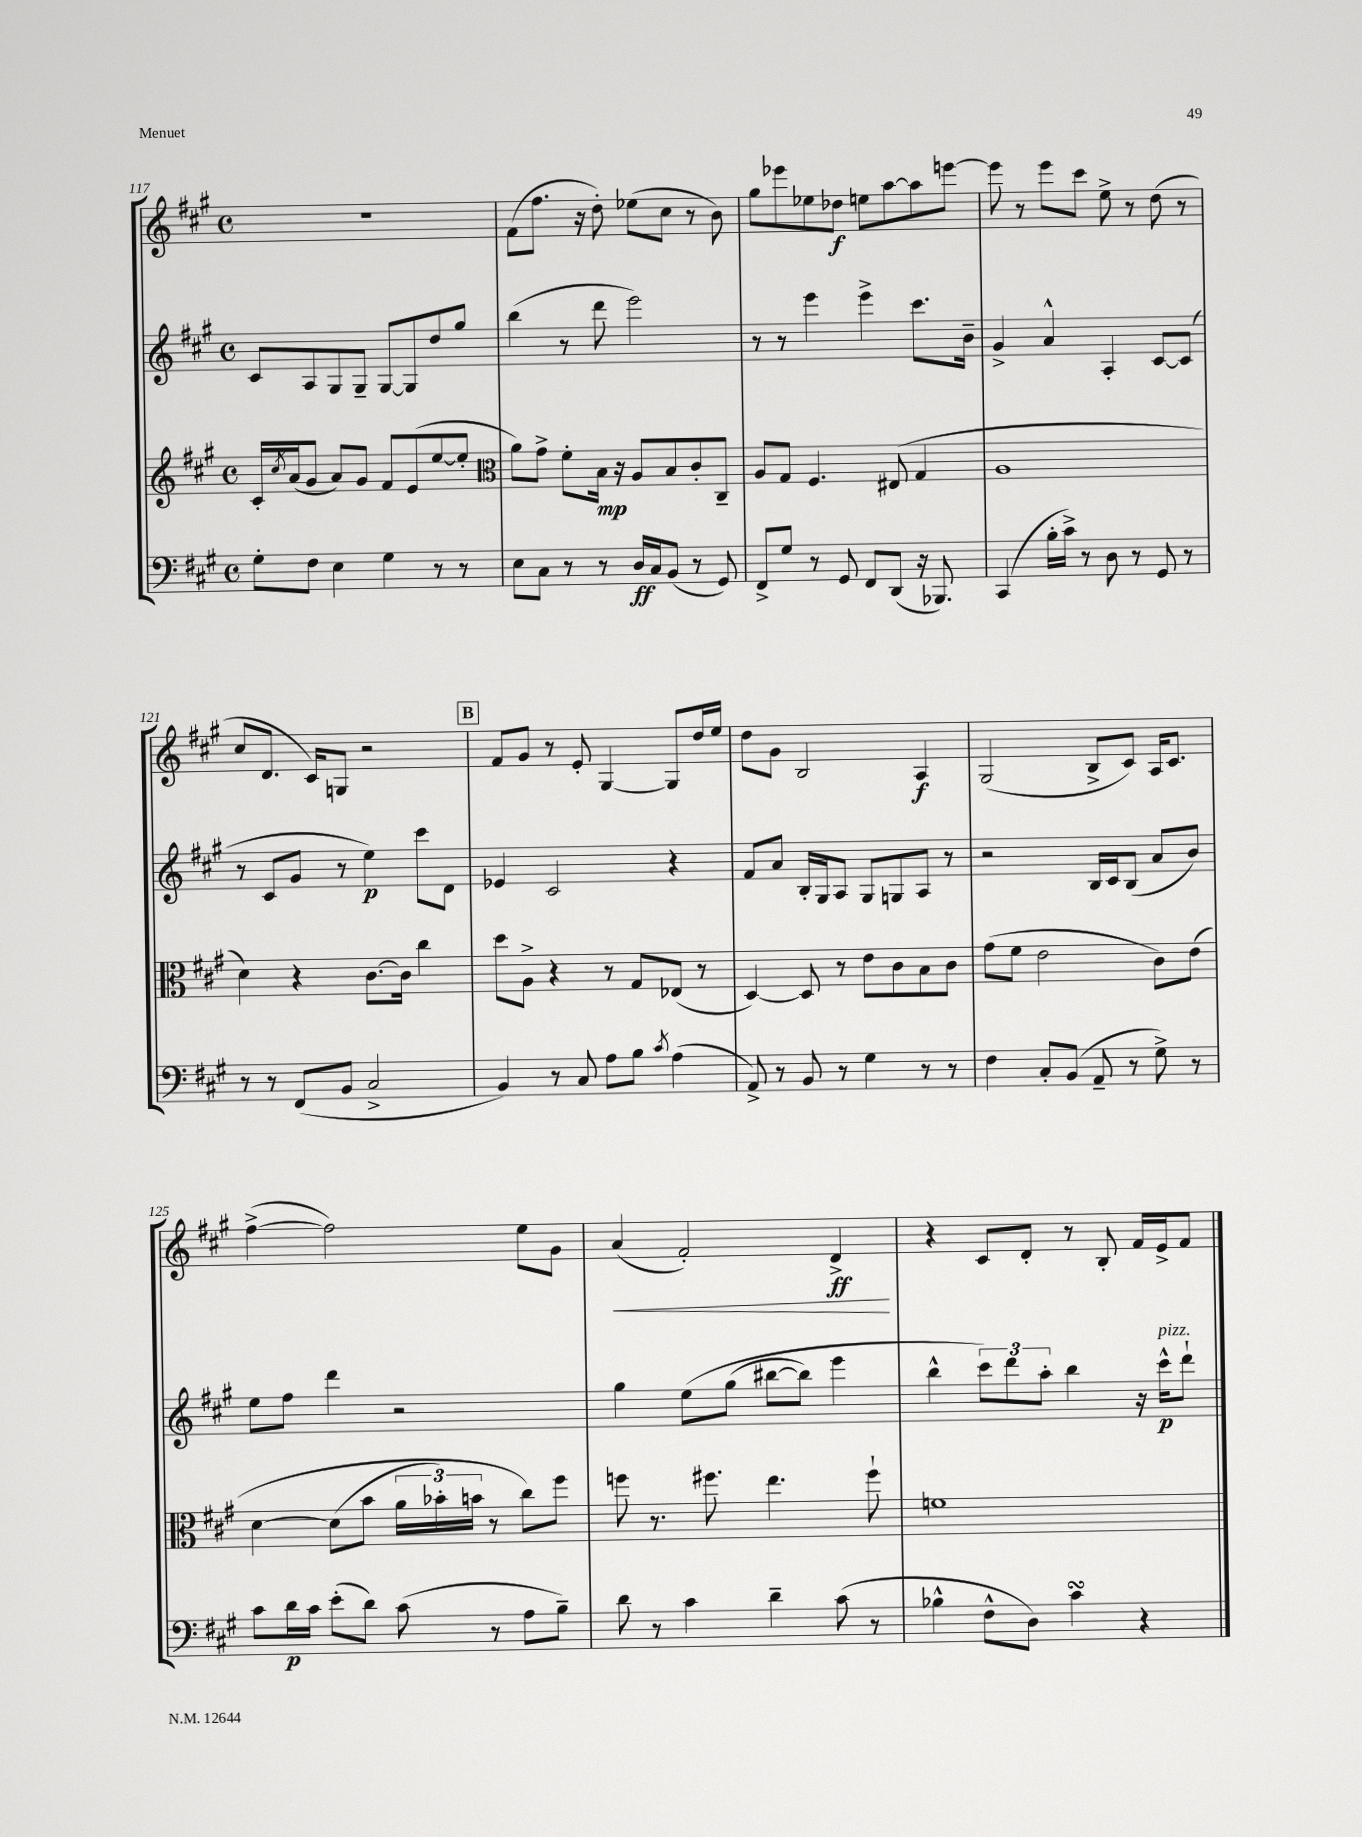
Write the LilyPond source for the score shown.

<<
\new StaffGroup <<
\new Staff = "s0" {
    \clef treble \key a \major \defaultTimeSignature \time 4/4
    R1 |
    fis'8( fis''8. r16 d''8-.) ees''8( cis''8 r8 b'8) |
    gis''8 ees'''8 ees''8 des''8\f e''8 a''8~ a''8 e'''8~ |
    e'''8 r8 e'''8 cis'''8 e''8-> r8 d''8( r8 |
    cis''8 d'8. cis'16) g8 r2 |
    \mark \markup { \box "B" } fis'8 gis'8 r8 e'8-. gis4~ gis8 d''16 e''16 |
    d''8 gis'8 b2 a4\f |
    gis2( b8-> cis'8) a16 cis'8. |
    fis''4~->( fis''2) e''8 gis'8 |
    a'4\<( fis'2-.) d'4->\ff\! |
    r4 cis'8 d'8-. r8 b8-. fis'16 e'16-> fis'8 \bar "|." |
}
\new Staff = "s1" {
    \clef treble \key a \major \defaultTimeSignature \time 4/4
    cis'8 a8 gis8 gis8-- gis8~ gis8 d''8 gis''8 |
    b''4( r8 d'''8 e'''2) |
    r8 r8 e'''4 e'''4-> cis'''8. b'16-- |
    gis'4-> a'4-^ a4-. cis'8~ cis'8( |
    r8 cis'8 gis'8 r8 e''4\p) cis'''8 d'8 |
    \mark \markup { \box "B" } ees'4 cis'2 r4 |
    fis'8 a'8 b16-. gis16 a8 gis8 g8 a8 r8 |
    r2 b16 cis'16 b8( a'8 b'8) |
    e''8 fis''8 d'''4 r2 |
    gis''4 e''8\( gis''8( bis''8~ bis''8) e'''4 |
    b''4-^ \tuplet 3/2 { cis'''8\) d'''8 a''8-. } b''4 r16 cis'''16-^\p^\markup { \italic "pizz." } d'''8-! \bar "|." |
}
\new Staff = "s2" {
    \clef treble \key a \major \defaultTimeSignature \time 4/4
    cis'16-. \acciaccatura { cis''8 } a'16( gis'8 a'8) gis'8 fis'8 e'8( e''8~ e''8-. |
    \clef alto a'8) gis'8-> fis'8-. b16\mp r16 a8 b8 cis'8-. cis8-- |
    a8 gis8 fis4. eis8( gis4 |
    a1 |
    d'4) r4 cis'8.~ cis'16 cis''4 |
    \mark \markup { \box "B" } d''8 a8-> r4 r8 gis8 ees8( r8 |
    d4~) d8 r8 e'8 cis'8 b8 cis'8 |
    gis'8( fis'8 e'2 cis'8) e'8\( |
    d'4~ d'8( b'8 \tuplet 3/2 { a'16 bes'16-.) b'16 } r8 cis''8\) fis''8 |
    f''8 r8. fis''8. e''4. fis''8-! |
    f'1 \bar "|." |
}
\new Staff = "s3" {
    \clef bass \key a \major \defaultTimeSignature \time 4/4
    gis8-. fis8 e4 gis4 r8 r8 |
    e8 cis8 r8 r8 d16\ff cis16 b,8( r8 gis,8) |
    fis,8-> gis8 r8 gis,8 fis,8 d,8( r16 bes,,8.) |
    cis,4( b16-. cis'16->) r8 d8 r8 gis,8 r8 |
    r8 r8 fis,8( b,8 cis2-> |
    \mark \markup { \box "B" } b,4) r8 cis8 a8 b8 \acciaccatura { cis'8 } a4( |
    a,8->) r8 b,8 r8 gis4 r8 r8 |
    fis4 cis8-. b,8( a,8-- r8 gis8->) r8 |
    cis'8 d'16\p cis'16 e'8-.( d'8) cis'8( r8 a8 b8--) |
    d'8 r8 cis'4 d'4-- cis'8( r8 |
    bes4-^ fis8-^ d8) cis'4\turn r4 \bar "|." |
}
>>
>>
\layout { \context { \Score currentBarNumber = #117 } }
